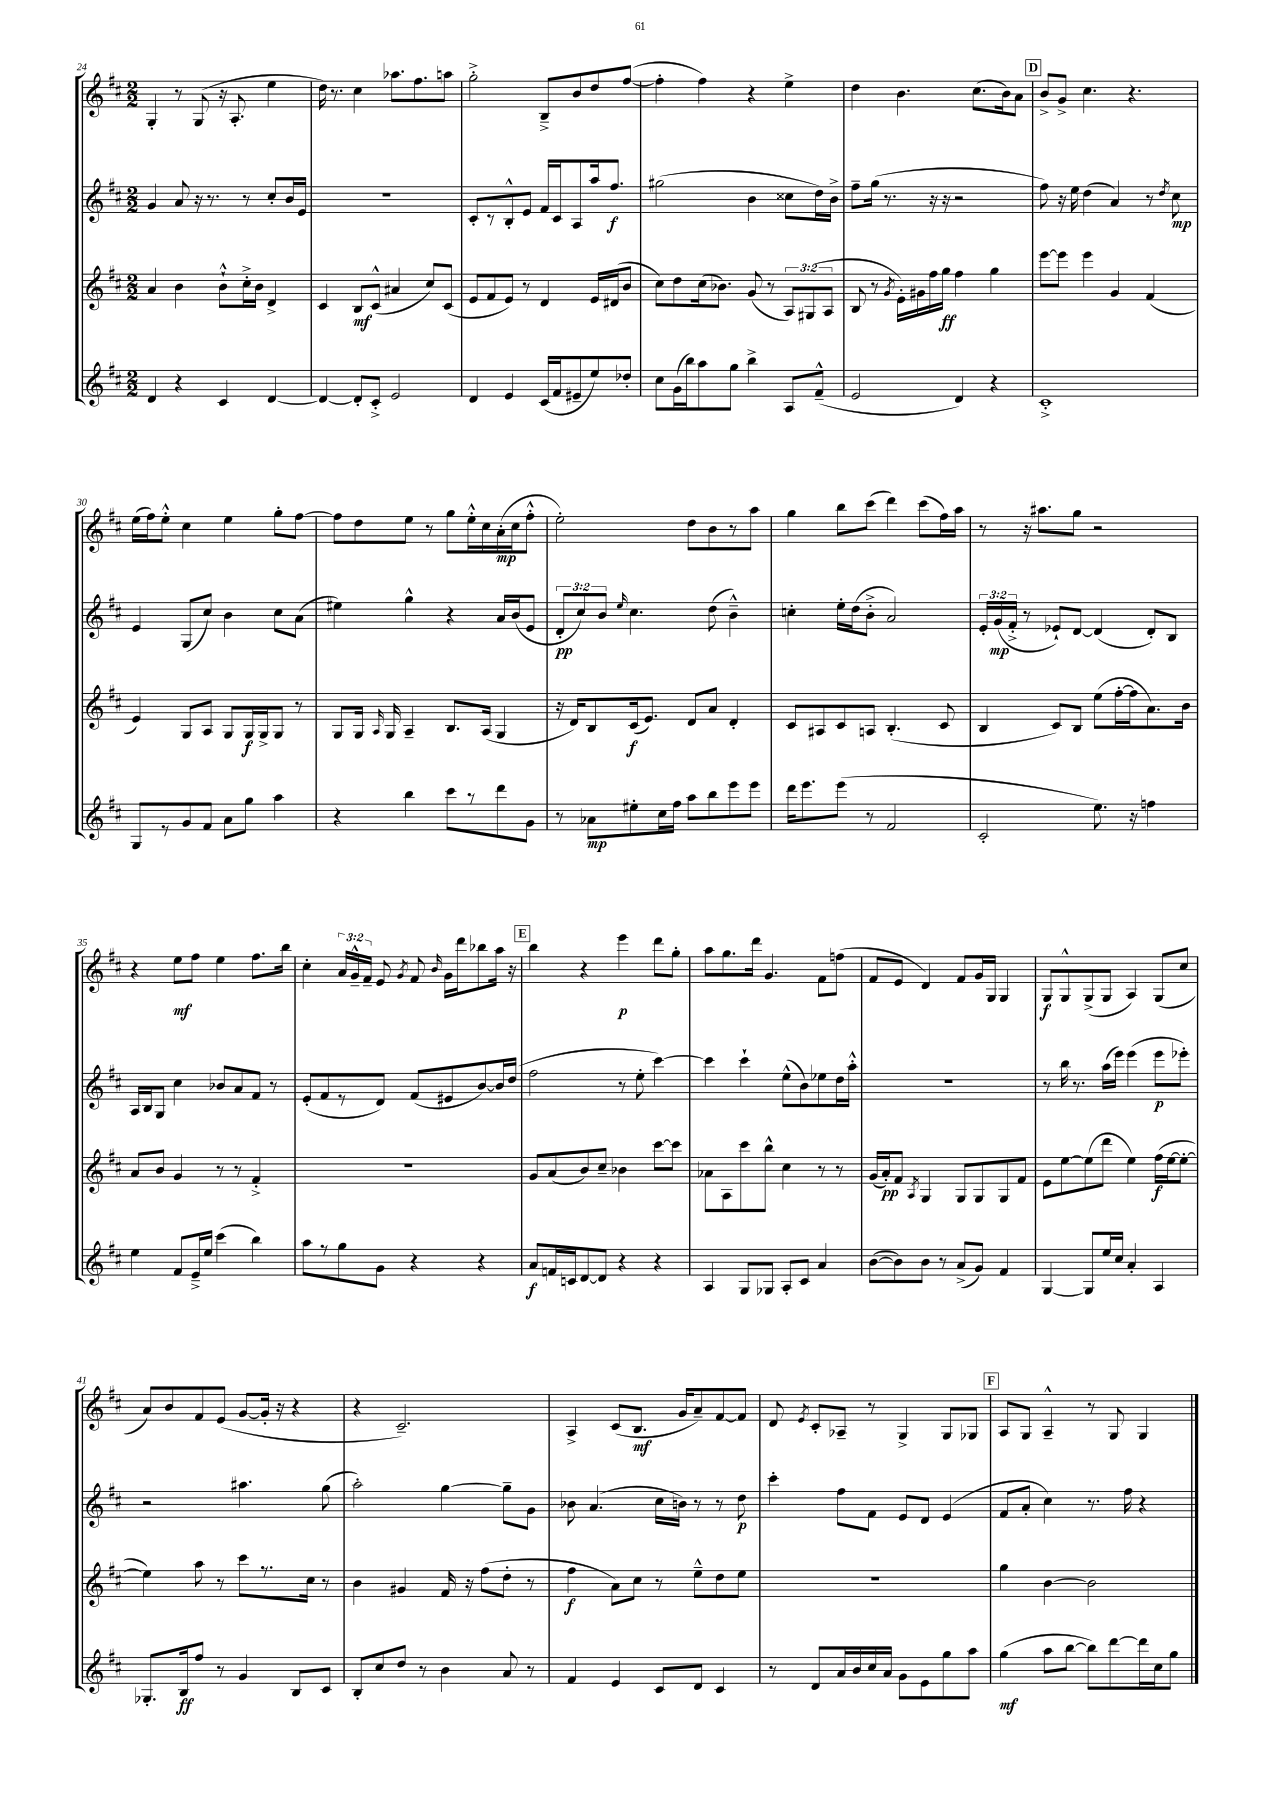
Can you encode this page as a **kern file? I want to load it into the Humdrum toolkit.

**kern	**kern	**kern	**kern
*staff4	*staff3	*staff2	*staff1
*clefG2	*clefG2	*clefG2	*clefG2
*k[f#c#]	*k[f#c#]	*k[f#c#]	*k[f#c#]
*M2/2	*M2/2	*M2/2	*M2/2
4d/	4a/	4g/	4G'/
4r	4b\	8a/	8r
.	.	16r	(8G/
.	.	8.r	.
4c#/	8b`^^\L	.	16r
.	.	.	8.A'/
.	16cc#'^\L	8r	.
.	16b\JJ	.	.
[4d/	4d^/	8cc#'/L	4ee\
.	.	16b/L	.
.	.	16e/JJ	.
=	=	=	=
4d/_	4c#/	1r	16dd\)
.	.	.	8.r
8d'/]L	8B/L	.	4cc#\
8c#'^/J	(8c#^^/J	.	.
2e/	4a#/	.	8.aa-\L
.	.	.	8.ff#\
.	8cc#/L)	.	.
.	(8c#/J	.	8aa\J
=	=	=	=
4d/	8e/L	8c#'/L	2gg'^\
.	8f#/	8r	.
4e/	8e/J)	8B'^^/	.
.	8r	8e/J	.
(16c#/LL	4d/	16f#/LL	8B~^/L
16f#/J	.	16c#/J	.
8e#~/	.	8A/	8b/
8ee/)	16e/LL	16aa/k	8dd/
.	(16d#/J	8.ff#/J	.
8dd-'/J	8b/J	.	([8ff#/J
=	=	=	=
8cc#\L	8cc#\L)	(2gg#\	4ff#'\]
(16g\L	8dd\	.	.
16bb\J)	.	.	.
8aa\	(16cc#\k	.	4ff#\)
.	8.b-\J)	.	.
8gg\J	.	.	.
4bb^\	(8g/	4b\	4r
.	8r	.	.
8A/L	12A/L)	8cc##\L	4ee^\
.	(12G#/	.	.
(8f#~^^/J	.	16dd\L)	.
.	12A/J	.	.
.	.	16b^\JJ	.
=	=	=	=
2e/	8B/	8ff#~\L	4dd\
.	8r	(16gg\Jk	.
.	.	8.r	.
.	8qg/	.	.
.	16e'\LL)	.	4.b\
.	16g#\	.	.
.	16ff#\	16r	.
.	16gg\JJ	16r	.
4d/)	4ff#\	2r	.
.	.	.	(8.cc#\L
4r	4gg\	.	.
.	.	.	16b\k)
.	.	.	8a\J
=	=	=	=
1c#'^	[8eee\L	8ff#\)	8b^/L
.	8eee\]J	16r	8g^/J
.	.	16ee\	.
.	4eee\	(4dd\	4.cc#\
.	4g/	4a/)	.
.	.	.	4.r
.	(4f#/	8r	.
.	.	8qdd/	.
.	.	8cc#\	.
=	=	=	=
8G/L	4e/)	4e/	(16ee\LL
.	.	.	16ff#\J)
8r	.	.	8ee'^^\J
8g/	8G/L	(8G/L	4cc#\
8f#/J	8A/J	8cc#/J)	.
8a\L	8G/L	4b\	4ee\
8gg\J	16G/L	.	.
.	16G^/J	.	.
4aa\	8G/J	8cc#\L	8gg'\L
.	8r	(8a\J	[8ff#\J
=	=	=	=
4r	8G/L	4ee#\)	8ff#\]L
.	16G/Jk	.	8dd\
.	16qqA/	.	.
.	16G/	.	.
4bb\	4A~/	4gg^^\	8ee\J
.	.	.	8r
8ccc#\L	8.B/L	4r	8gg\L
8r	.	.	16ee'^^\L
.	(16A/Jk	.	16cc#\
8ddd\	4G/	16a/LL	(16a'\
.	.	(16b/J	16cc#\J
8g\J	.	8e/J	8ff#'^^\J
=	=	=	=
8r	16r	12d'/L	2ee'\)
.	16d/LK)	.	.
.	.	12cc#/)	.
8a-\L	8B/	.	.
.	.	12b/J	.
.	.	16qqee/	.
8ee#'\	(16c#/k	4.cc#\	.
.	8.e/J)	.	.
16cc#\L	.	.	.
16ff#\JJ	.	.	.
8aa\L	8d/L	.	8dd\L
8bb\	8a/J	(8dd\	8b\
8eee\	4d'/	4b~^^\)	8r
8eee\J	.	.	8aa\J
=	=	=	=
16ddd\LK	8c#/L	4cc'\	4gg\
8.eee\	.	.	.
.	8A#/	.	.
(8eee\J	8c#/	16ee'\LL	8bb\L
.	.	(16dd\J	.
8r	8A/J	8b'^\J	(8ccc#\J
2f#/	(4.B'/	2a/)	4ddd\)
.	.	.	(8ccc#\L
.	8c#/	.	16ff#\L)
.	.	.	16aa\JJ
=	=	=	=
2c#'/	4B/	24e'/LL	8r
.	.	(24g/	.
.	.	24f#'^/JJ	.
.	.	8r	16r
.	.	.	8.aa#\L
.	8c#/L)	8e-`/L)	.
.	8B/J	[8d/J	8gg\J
8.ee\)	(8ee\L	(4d/]	2r
.	[16ff#'\L	.	.
16r	16ff#\]J	.	.
4ff\	8.a\)	8d'/L)	.
.	.	8B/J	.
.	16b\Jk	.	.
=	=	=	=
4ee\	8a/L	16A/LL	4r
.	.	16B/J	.
.	8b/J	8G/J	.
8f#/L	4g/	4cc#\	8ee\L
16e~^/L	.	.	8ff#\J
16ee/JJ	.	.	.
(4ccc#\	8r	8b-/L	4ee\
.	8r	8a/	.
4bb\)	4f#'^/	8f#/J	8.ff#\L
.	.	8r	.
.	.	.	16bb\Jk
=	=	=	=
8aa\L	1r	(8e'/L	4cc#'\
8r	.	8f#/	.
8gg\	.	8r	24a/LL
.	.	.	24g~^^/
.	.	.	24f#~/JJ
8g\J	.	8d/J)	8e/
.	.	.	8qg/
4r	.	(8f#/L	8f#/
.	.	.	16qqb/
.	.	8e#/	16g\LL
.	.	.	16ddd\J
4r	.	[8b/)	8bb-\
.	.	16b/]L	16aa\Jk
.	.	(16dd/JJ	16r
=	=	=	=
8a/L	8g/L	2ff#\	4bb\
16f/L	(8a/	.	.
16c/J	.	.	.
[8d/	8b/)	.	4r
8d/]J	8cc#~/J	.	.
4r	4b-\	8r	4eee\
.	.	8ee'\	.
4r	[8ccc#\L	[4ccc#\)	8ddd\L
.	8ccc#\]J	.	8gg'\J
=	=	=	=
4A/	8a-\L	4ccc#\]	8aa\L
.	8A\	.	8.gg\
8G/L	8ccc#\	4ccc#`\	.
.	.	.	16ddd\Jk
8G-/J	8bb^^\J	.	4.g/
8A'/L	4cc#\	(8ee^^\L	.
8c#/J	.	8b\)	.
4a/	8r	8ee-\	8f#\L
.	8r	16dd\L	(8ff\J
.	.	16aa'^^\JJ	.
=	=	=	=
([8b\L	(16g/LL	1r	8f#/L
.	16a'/J)	.	.
8b\])	8f#/J	.	8e/J
.	8qA/	.	.
8b\J	4G/	.	4d/)
8r	.	.	.
(8a^/L	8G/L	.	8f#/L
8g/J)	8G/	.	16g/L
.	.	.	16G/JJ
4f#/	8G/	.	4G/
.	8f#/J	.	.
=	=	=	=
[4G/	8e\L	8r	8G/L
.	[8ee\	16bb\	8G^^/
.	.	8.r	.
8G/]L	(8ee\]	.	(8G^/
16ee/L	8ddd\J	(16aa\LL	8G/J
16cc#/JJ	.	16eee\JJ)	.
4a'/	4ee\)	(4eee\	4A/)
4A/	(16ff#\LL	8eee\L	(8G/L
.	[16ee\J	.	.
.	8ee'\_J	8eee-'\J)	8cc#/J
=	=	=	=
8.G-'/L	4ee\])	2r	8a/L)
.	.	.	8b/
16B/k	.	.	.
8ff#/J	8aa\	.	8f#/
8r	8r	.	(8e/J
4g/	8ccc#\L	4.aa#\	[8g/L
.	8.r	.	16g'/]Jk
.	.	.	16r
8B/L	.	.	4r
.	16cc#\Jk	.	.
8c#/J	8r	(8gg\	.
=	=	=	=
8B'/L	4b\	2aa'\)	4r
8cc#/	.	.	.
8dd/J	4g#/	.	2.c#~/)
8r	.	.	.
4b\	16f#/	[4gg\	.
.	16r	.	.
.	(8ff#\L	.	.
8a/	8dd'\J	8gg~\]L	.
8r	8r	8g\J	.
=	=	=	=
4f#/	4ff#\	8b-\	4A^/
.	.	(4.a/	.
4e/	8a\L)	.	(8c#/L
.	8cc#\J	.	8.B/J
8c#/L	8r	16cc#\LL	.
.	.	16b\JJ)	16g/LK
8d/J	8ee~^^\L	8r	8a~/)
4c#/	8dd\	8r	[8f#/
.	8ee\J	8dd\	8f#/]J
=	=	=	=
8r	1r	4ccc#'\	8d/
.	.	.	8qe/
8d/L	.	.	8c#'/L
16a/L	.	8ff#\L	8A-~/J
16b/	.	.	.
16cc#/	.	8f#\J	8r
16a/JJ	.	.	.
8g\L	.	8e/L	4G^/
8e\	.	8d/J	.
8gg\	.	(4e/	8G/L
8aa\J	.	.	8G-/J
=	=	=	=
(4gg\	4gg\	8f#/L	8A/L
.	.	8a'/J	8G/J
8aa\L	[4b\	4cc#\)	4A~^^/
[8bb\J	.	.	.
8bb\]L)	2b\]	8.r	8r
[8ddd\	.	.	8G/
.	.	16ff#\	.
16ddd\]L	.	4r	4G/
16cc#\J	.	.	.
8gg\J	.	.	.
==	==	==	==
*-	*-	*-	*-
